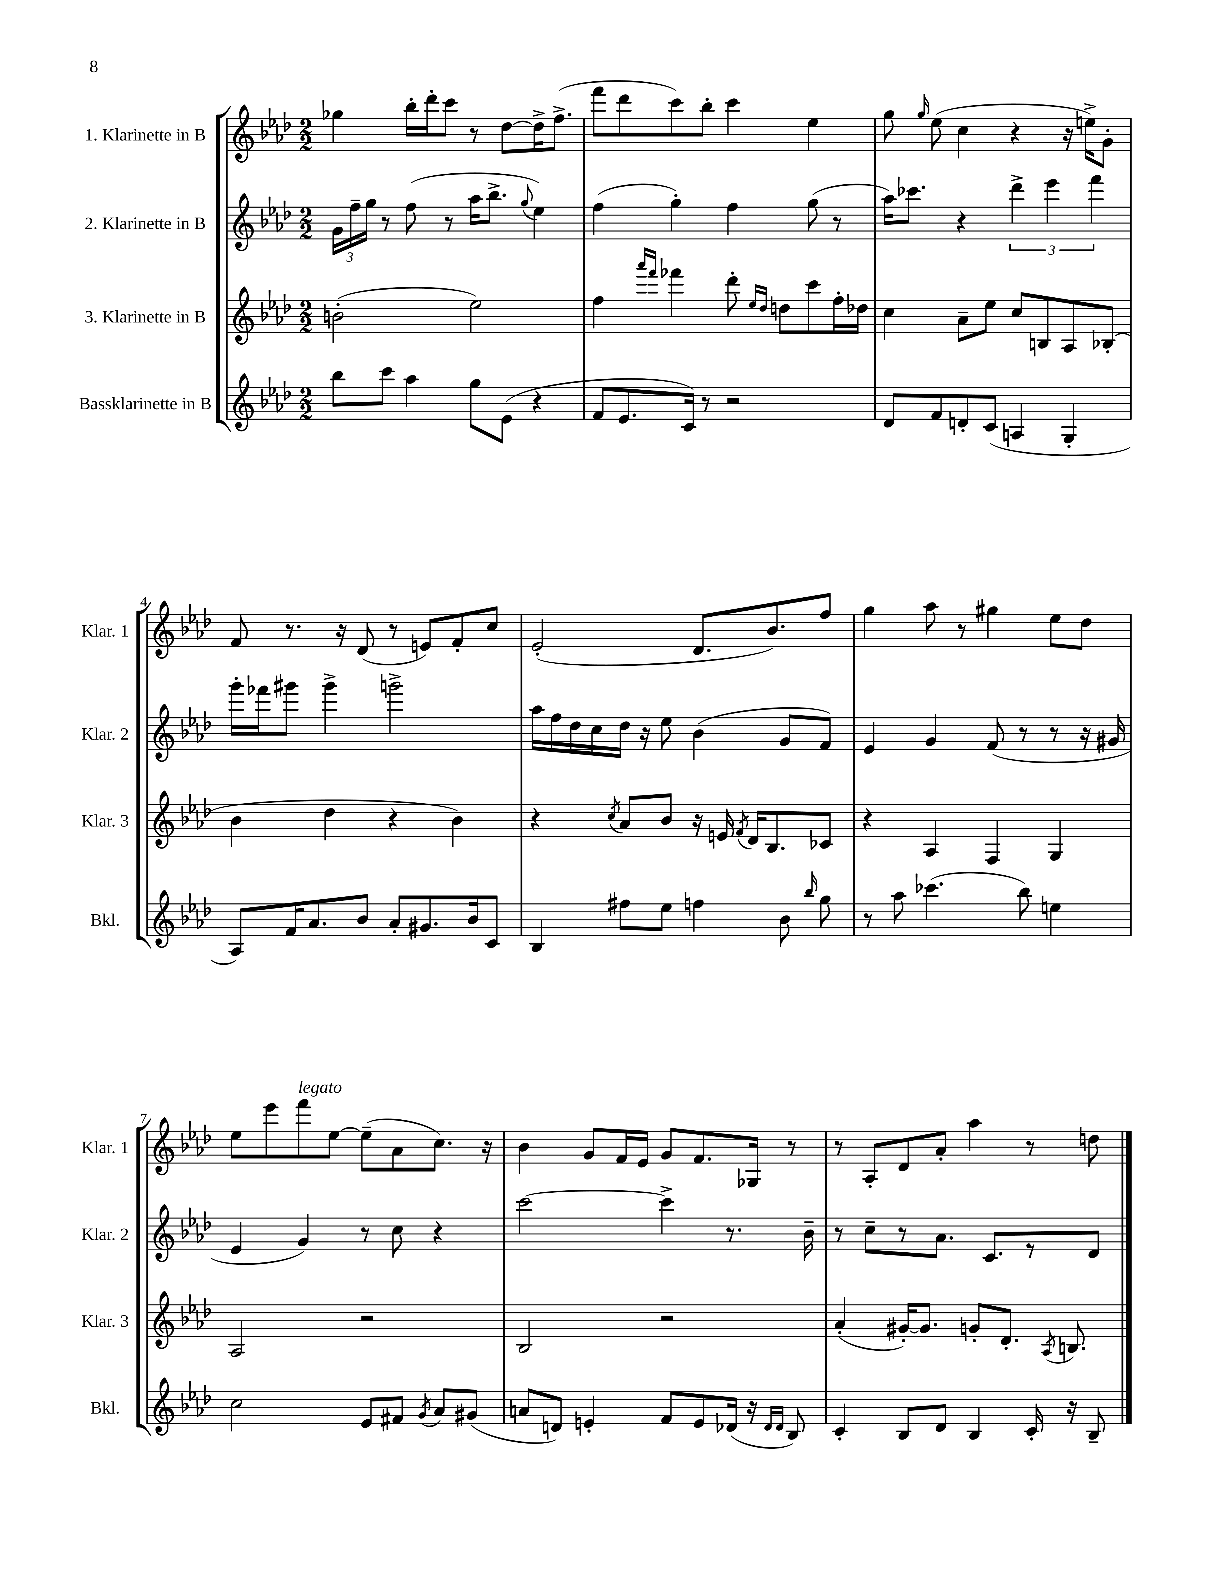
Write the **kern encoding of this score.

**kern	**kern	**kern	**kern
*staff4	*staff3	*staff2	*staff1
*clefG2	*clefG2	*clefG2	*clefG2
*k[b-e-a-d-]	*k[b-e-a-d-]	*k[b-e-a-d-]	*k[b-e-a-d-]
*M2/2	*M2/2	*M2/2	*M2/2
8bb-\L	(2b'\	24g\LL	4gg-\
.	.	24ff~\	.
.	.	24gg\JJ	.
8ccc\J	.	8r	.
4aa-\	.	(8ff\	16bb-'\LL
.	.	.	16ddd-'\J
.	.	8r	8ccc\J
8gg\L	2ee-\)	16aa-\LK	8r
.	.	8.bb-^\J	.
(8e-\J	.	.	[8dd-\L
.	.	8qqgg/	.
4r	.	4ee-\)	16dd-^\]K
.	.	.	(8.ff^\J
=	=	=	=
8f/L	4ff\	(4ff\	8fff\L
8.e-/	.	.	8ddd-\
.	16qqaaa-/LL	.	.
.	16qqfff/JJ	.	.
.	4fff-\	4gg'\)	8ccc\)
16c/Jk)	.	.	.
8r	.	.	8bb-'\J
2r	8ddd-'\	4ff\	4ccc\
.	16qqee-/LL	.	.
.	16qqdd-/JJ	.	.
.	8dd\L	.	.
.	8ccc\	(8gg\	4ee-\
.	16ff'\L	8r	.
.	16dd-\JJ	.	.
=	=	=	=
8d-/L	4cc\	16aa-\LK)	8gg\
.	.	8.ccc-\J	.
.	.	.	16qqgg/
8f/	.	.	(8ee-\
8d'/	8a-~\L	4r	4cc\
(8c/J	8ee-\J	.	.
4A/	8cc/L	6ddd-^\	4r
.	8B/	.	.
.	.	6eee-\	.
4G'/	8A-/	.	16r
.	.	.	16ee^\LK)
.	.	6fff\	.
.	(8B-'/J	.	8g'\J
=	=	=	=
8A-/L)	4b-\	16ggg'\LL	8f/
.	.	16fff-\J	.
16f/K	.	8ggg#\J	8.r
8.a-/	.	.	.
.	4dd-\	4ggg#^\	.
.	.	.	16r
8b-/J	.	.	(8d-/
8a-'/L	4r	2ggg^\	8r
8.g#/	.	.	8e/L)
.	4b-\)	.	8f'/
16b-/k	.	.	.
8c/J	.	.	8cc/J
=	=	=	=
4B-/	4r	16aa-\LL	(2e-'/
.	.	16ff\	.
.	.	16dd-\	.
.	.	16cc\	.
.	8qcc/	.	.
8ff#\L	8a-/L	16dd-\JJ	.
.	.	16r	.
8ee-\J	8b-/J	8ee-\	.
4ff\	16r	(4b-\	8.d-/L
.	16e/	.	.
.	8qf/	.	.
.	16d-/LK	.	.
.	8.B-/	.	8.b-/)
8b-\	.	8g/L	.
16qqbb-/	.	.	.
8gg\	8c-/J	8f/J)	8ff/J
=	=	=	=
8r	4r	4e-/	4gg\
8aa-\	.	.	.
(4.ccc-\	4A-/	4g/	8aa-\
.	.	.	8r
.	4F/	(8f/	4gg#\
8bb-\)	.	8r	.
4ee\	4G/	8r	8ee-\L
.	.	16r	8dd-\J
.	.	16g#/	.
=	=	=	=
2cc\	2A-/	4e-/	8ee-\L
.	.	.	8eee-\
.	.	4g/)	8fff\
.	.	.	[8ee-\J
8e-/L	2r	8r	(8ee-~\]L
8f#/J	.	8cc\	8a-\
8qg/	.	.	.
8a-/L	.	4r	8.cc\J)
(8g#/J	.	.	.
.	.	.	16r
=	=	=	=
8a/L	2B-/	[2ccc\	4b-\
8d/J)	.	.	.
4e'/	.	.	8g/L
.	.	.	16f/L
.	.	.	16e-/JJ
8f/L	2r	4ccc^\]	8g/L
8e/	.	.	8.f/
(16d-/Jk	.	8.r	.
16r	.	.	16G-/Jk
16qqd-/LL	.	.	.
16qqd-/JJ	.	.	.
8B-/)	.	.	8r
.	.	16b-~\	.
=	=	=	=
4c'/	(4a-'/	8r	8r
.	.	8cc~\L	8A-'/L
8B-/L	[16g#'/LK)	8r	8d-/
.	8.g#/]J	.	.
8d-/J	.	8.a-\J	8a-'/J
4B-/	8g'/L	.	4aa-\
.	.	8.c/L	.
.	8.d-'/J	.	.
16c'/	.	8r	8r
.	8qA-/	.	.
16r	8.B/	.	.
8B-~/	.	8d-/J	8dd\
==	==	==	==
*-	*-	*-	*-
